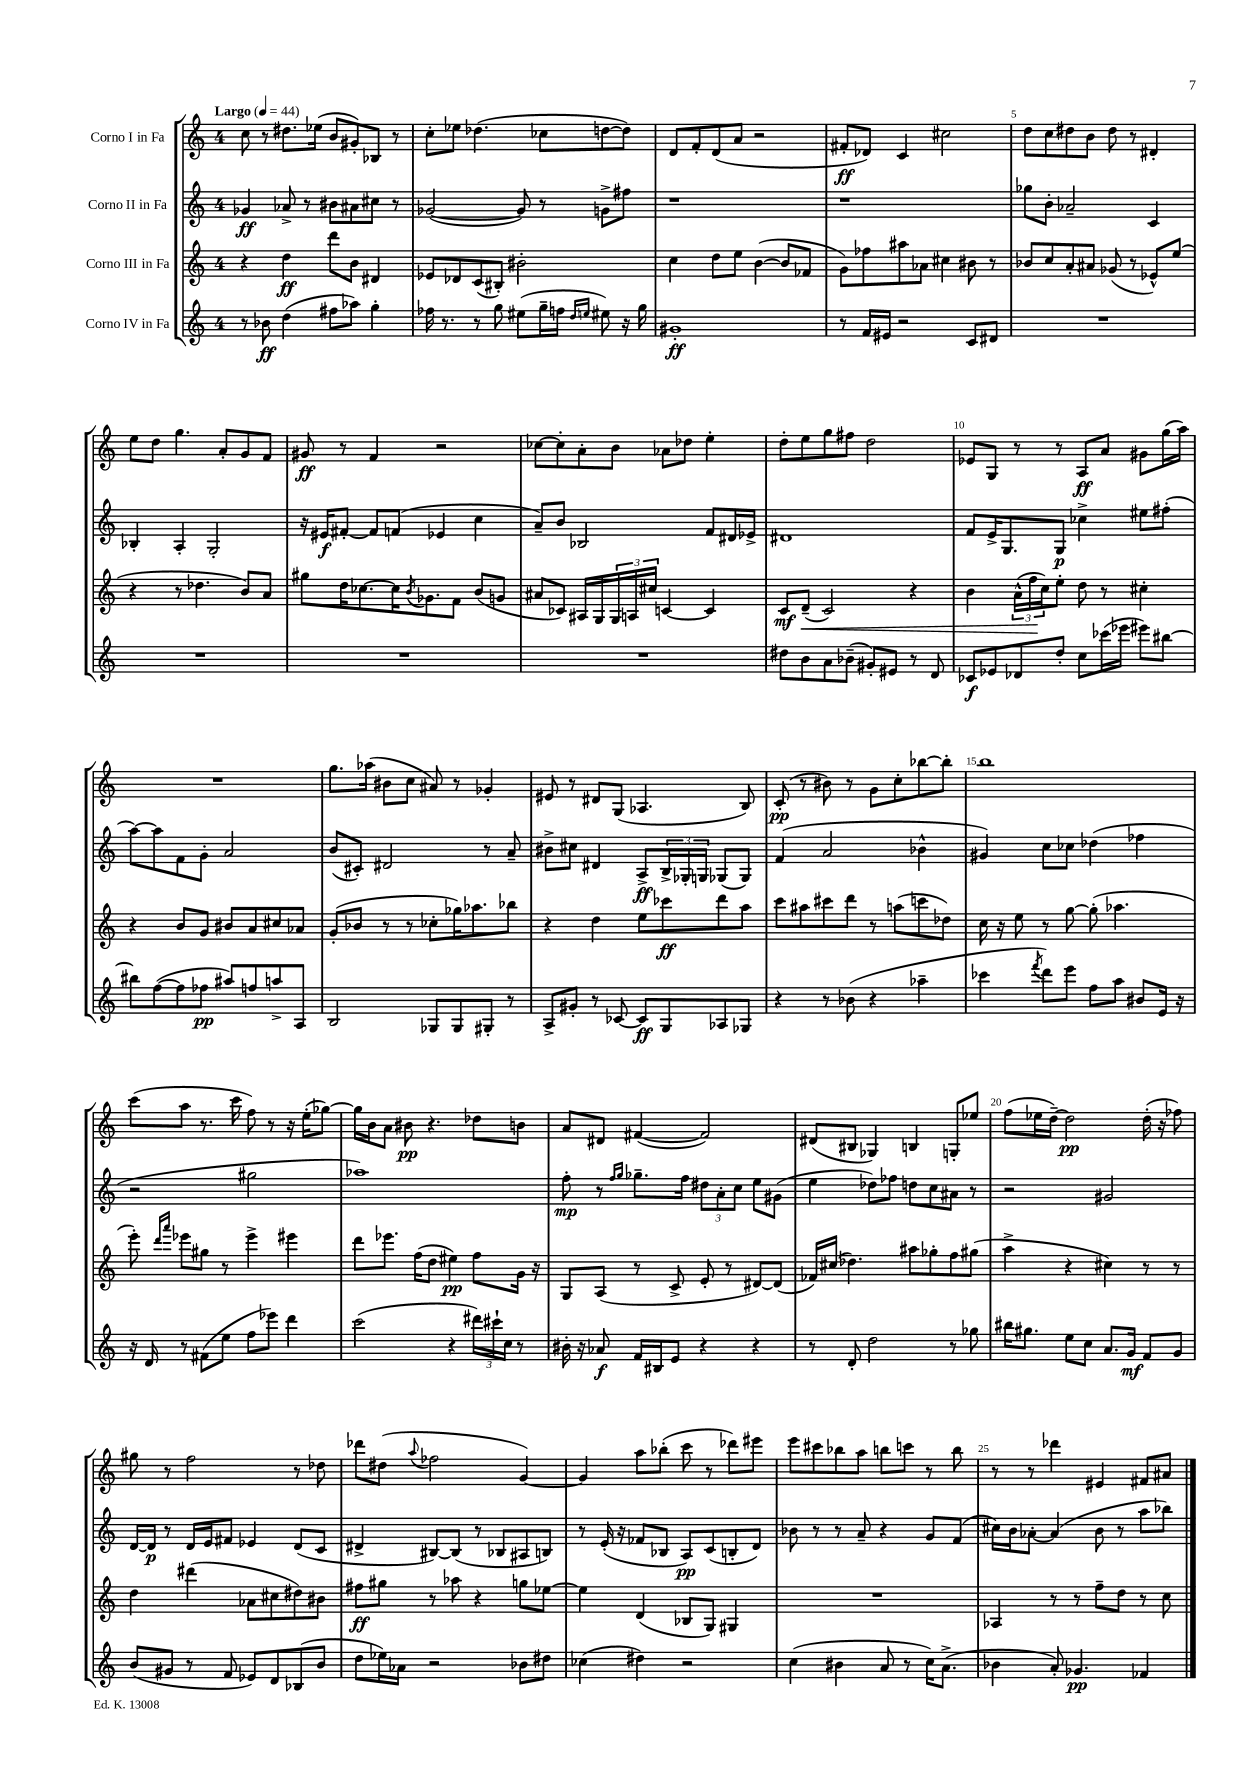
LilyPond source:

<<
\new StaffGroup <<
\new Staff = "s0" \with { instrumentName = "Corno I in Fa" } {
    \clef treble \key c \major \once \override Staff.TimeSignature.style = #'single-digit \time 4/4 \tempo "Largo" 4 = 44
    c''8 r8 dis''8. ees''16( b'8 gis'8-.) bes8 r8 |
    c''8-. ees''8 des''4.( ces''8 d''8~ d''8) |
    d'8 f'8-. d'8( a'8 r2 |
    fis'8-.\ff des'8) c'4 cis''2 |
    d''8 c''8 dis''8 b'8 dis''8 r8 dis'4-. |
    e''8 d''8 g''4. a'8-. g'8 f'8 |
    gis'8\ff r8 f'4 r2 |
    ces''8~ ces''8-. a'8-. b'8 aes'8 des''8 e''4-. |
    d''8-. e''8 g''8 fis''8 d''2 |
    ees'8 g8 r8 r8 a8\ff a'8 gis'8 g''16( a''16) |
    R1 |
    g''8. aes''16( bis'8 c''8 ais'8) r8 ges'4-. |
    eis'8 r8 dis'8 g8( aes4. b8) |
    c'8-.\pp( r8 bis'8) r8 g'8 c''8-. bes''8~ bes''8-. |
    b''1 |
    c'''8( a''8 r8. c'''16 f''8) r8 r16 e''16-.( ges''8~) |
    ges''16 b'16 a'8 bis'8\pp r4. des''8 b'8 |
    a'8 dis'8 fis'4~( fis'2) |
    dis'8( bis8 ges4) b4 g8-. ees''8 |
    f''8( ees''16 d''16~--) d''2\pp d''16-.( r16 fes''8) |
    gis''8 r8 f''2 r8 des''8 |
    des'''8 dis''8( \appoggiatura { a''8 } fes''2 g'4~) |
    g'4 a''8 bes''8-.( c'''8 r8 des'''8) eis'''8 |
    e'''8 cis'''8 bes''8 a''8 b''8 c'''8 r8 b''8 |
    r8 r8 des'''4 eis'4 fis'8 ais'8 \bar "|." |
}
\new Staff = "s1" \with { instrumentName = "Corno II in Fa" } {
    \clef treble \key c \major \once \override Staff.TimeSignature.style = #'single-digit \time 4/4
    ges'4\ff aes'8-> r8 bis'8 ais'8 cis''8 r8 |
    ges'2~( ges'8) r8 g'8-> fis''8 |
    r1 |
    r1 |
    ges''8 b'8-. aes'2-- c'4 |
    bes4-. a4-. g2-. |
    r16 eis'16\f fis'8~-. fis'8 f'8( ees'4 c''4 |
    a'8--) b'8 bes2 f'8 dis'16 ees'16-> |
    dis'1 |
    f'8 e'16-> g8. g8\p ces''4-> eis''8 fis''8-.( |
    a''8~) a''8 f'8 g'8-. a'2 |
    b'8( cis'8-.) dis'2 r8 a'8-- |
    bis'8-> cis''8 dis'4 a8->\ff \tuplet 3/2 { b16-> ges16-. g16 } ges8( ges8) |
    f'4( a'2 bes'4-^ |
    gis'4) c''8 ces''8 des''4( fes''4 |
    r2 gis''2 |
    aes''1) |
    f''8-.\mp r8 \grace { f''16 g''16 } ges''8.-- f''16 \tuplet 3/2 { dis''8 a'8-. c''8 } e''8 gis'8( |
    e''4 des''8) fes''8 d''8 c''8 ais'8 r8 |
    r2 gis'2 |
    d'16~ d'16\p r8 d'16 e'16 fis'8 ees'4 d'8( c'8 |
    dis'4-> bis8~) bis8( r8 bes8 ais8 b8) |
    r8 e'16-.( r16 fes'8 bes8 a8\pp) c'8( b8-. d'8) |
    bes'8 r8 r8 a'8-- r4 g'8 f'8( |
    cis''16) b'16 aes'8~-. aes'4( b'8 r8 a''8 bes''8) \bar "|." |
}
\new Staff = "s2" \with { instrumentName = "Corno III in Fa" } {
    \clef treble \key c \major \once \override Staff.TimeSignature.style = #'single-digit \time 4/4
    r4 d''4\ff d'''8 b'8 dis'4 |
    ees'8 des'8 c'8( bis8-.) bis'2-. |
    c''4 d''8 e''8 b'4~( b'8 fes'8 |
    g'8) fes''8 ais''8 aes'8 cis''4 bis'8 r8 |
    bes'8 c''8 a'8-. ais'8 ges'8( r8 ees'8-^) e''8( |
    r4 r8 des''4. b'8) a'8 |
    gis''8 d''16 ces''8.~ ces''16 \acciaccatura { b'8 } ges'8. f'8 b'8( g'8 |
    ais'8 ces'8) ais16 g16 \tuplet 3/2 { g16 a16 cis''16 } c'4~ c'4 |
    c'8\mf d'8--\<( c'2) r4 |
    b'4 \tuplet 3/2 { a'16-^( f''16\! c''16) } e''8-. d''8 r8 cis''4-. |
    r4 b'8 g'8 bis'8 a'8 cis''8 aes'8 |
    g'8-.( bes'8 r8 r8 ces''8-. ges''16) aes''8. bes''8 |
    r4 d''4 e''8 ces'''8\ff d'''8 a''8 |
    c'''8 ais''8 cis'''8 d'''8 r8 a''8( c'''8 des''8) |
    c''16 r16 e''8 r8 g''8~ g''8-.( aes''4. |
    e'''8-.) \grace { d'''16 a'''16 } ees'''8 gis''8 r8 ees'''4-> eis'''4 |
    d'''8 ees'''8. f''16( d''8 eis''4\pp) f''8 g'16 r16 |
    g8 a8( r8 c'8-> e'8-. r8 dis'8~) dis'8( |
    fes'16) cis''16( des''4.) ais''8 ges''8-. f''8 gis''8( |
    a''4-> r4 cis''4) r8 r8 |
    d''4 dis'''4( aes'8 cis''8 dis''8) bis'8 |
    fis''8\ff gis''8 r8 aes''8 r4 g''8 ees''8~ |
    ees''4 d'4( bes8 g8) gis4 |
    R1 |
    aes4 r8 r8 f''8-- d''8 r8 c''8 \bar "|." |
}
\new Staff = "s3" \with { instrumentName = "Corno IV in Fa" } {
    \clef treble \key c \major \once \override Staff.TimeSignature.style = #'single-digit \time 4/4
    r8 bes'8\ff d''4( fis''8 aes''8) g''4-. |
    fes''16 r8. r8 g''8 eis''8( g''16-- f''16 \grace { d''16 e''16 } eis''8) r16 g''16 |
    gis'1-.\ff |
    r8 f'16 eis'16 r2 c'8 dis'8 |
    R1 |
    R1 |
    R1 |
    R1 |
    dis''8 b'8 a'8 bes'8--( gis'8-.) eis'8 r8 d'8 |
    ces'8\f ees'8 des'8 d''8-. c''8 ces'''16( ees'''16 eis'''8) bis''8~ |
    bis''8 f''8~( f''8 fes''8\pp ais''8) f''8 a''8-> a8 |
    b2 ges8 ges8 gis8-. r8 |
    a8-> gis'8-. r8 ces'8~ ces'8\ff g8 aes8 ges8 |
    r4 r8 bes'8( r4 aes''4-- |
    ces'''4 \acciaccatura { f'''8 } d'''8) e'''8 f''8 a''8 bis'8 e'16 r16 |
    r16 d'16 r8 fis'8( e''8 f''8 ees'''8) d'''4 |
    c'''2( r4 \tuplet 3/2 { dis'''16) cis'''16-! c''16 } r8 |
    bis'16-. r16 aes'8\f f'16 bis16 e'8 r4 r4 |
    r8 d'8-. d''2 r8 ges''8 |
    bis''16 gis''8. e''8 c''8 a'8. g'16\mf f'8 g'8 |
    b'8( gis'8 r8 f'8 ees'8) d'8 bes8( b'8 |
    d''8 ees''16) aes'16 r2 bes'8 dis''8 |
    ces''4( dis''4) r2 |
    c''4( bis'4 a'8 r8 c''16) a'8.->( |
    bes'4 a'8-.) ges'4.\pp fes'4 \bar "|." |
}
>>
>>
\layout { \context { \Score \override BarNumber.break-visibility = ##(#f #t #t) barNumberVisibility = #(every-nth-bar-number-visible 5) } }
